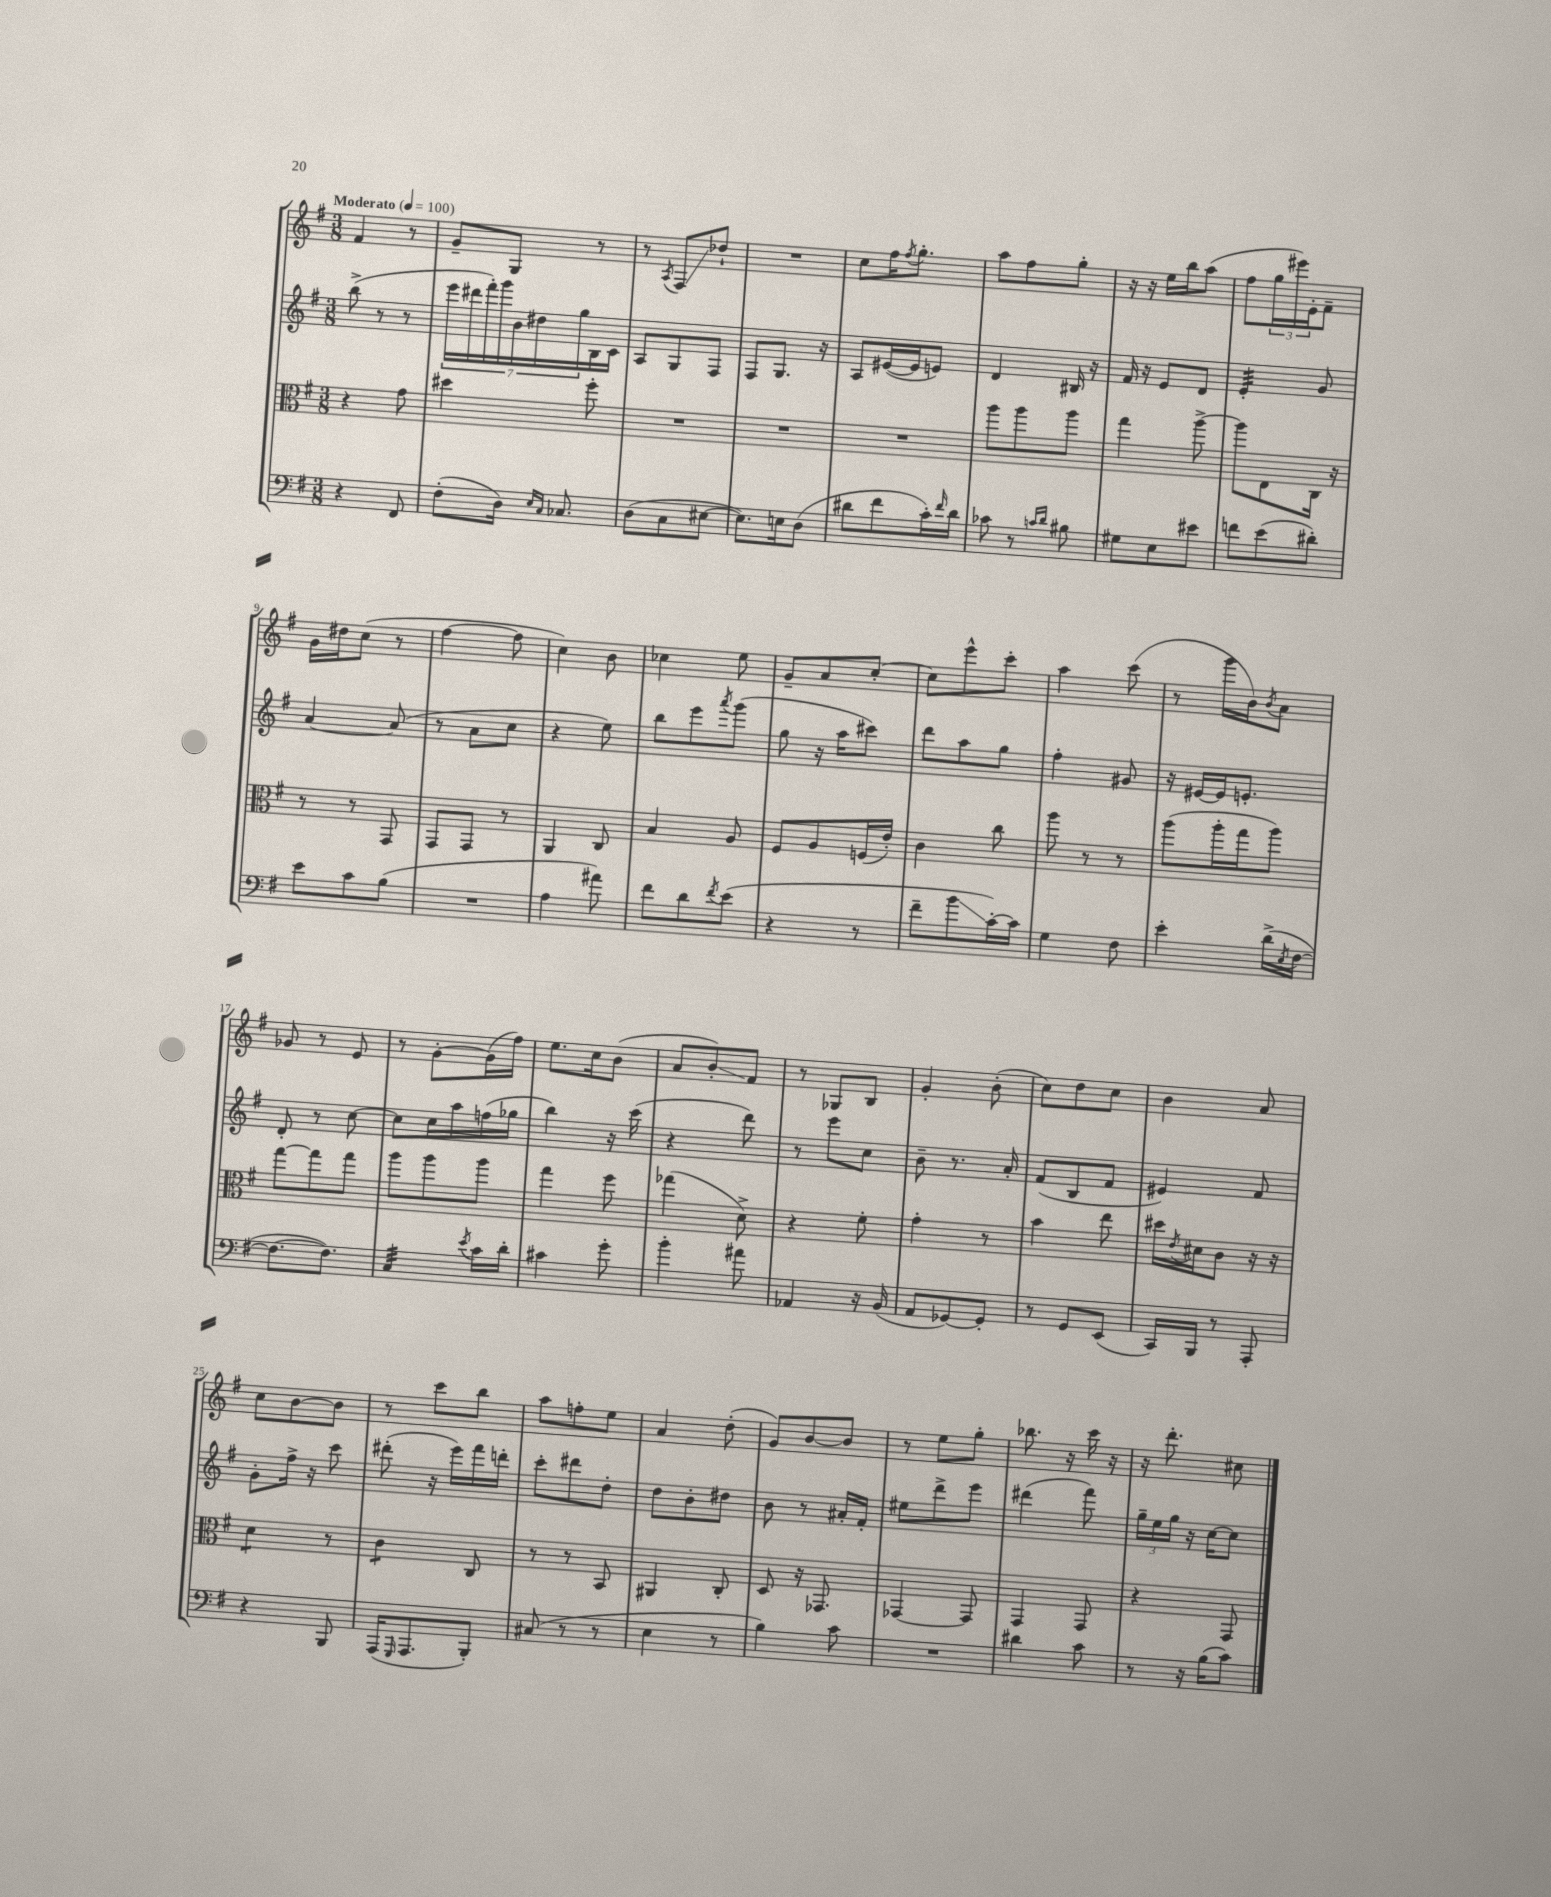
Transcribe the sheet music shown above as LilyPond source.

<<
\new StaffGroup <<
\new Staff = "s0" {
    \clef treble \key g \major \numericTimeSignature \time 3/8 \tempo "Moderato" 4 = 100
    fis'4 r8 |
    g'8-- g8 r8 |
    r8 \acciaccatura { a8 } fis8\glissando des''8-! |
    R4. |
    c''8 fis''16 \acciaccatura { fis''8 } g''8.-. |
    a''8 fis''8 g''8-. |
    r16 r16 e''16 b''16 a''8( |
    fis''8 \tuplet 3/2 { g''16 eis'''16) e'16-. } fis'8-- |
    g'16 dis''16 c''8( r8 |
    fis''4~ fis''8 |
    c''4) b'8 |
    ces''4 e''8 |
    g'8-- a'8 c''8~-. |
    c''8 e'''8-^ c'''8-. |
    a''4 c'''8( |
    r8 g'''16 b'16) \acciaccatura { b'8 } a'8 |
    ges'8 r8 e'8 |
    r8 g'8~-. g'16( fis''16) |
    e''8. c''16 b'8( |
    a'8 b'8-.\glissando) fis'8 |
    r8 ges8 b8 |
    g'4-. b'8-.( |
    c''8) d''8 c''8 |
    b'4 a'8 |
    c''8 b'8~ b'8 |
    r8 c'''8 b''8 |
    a''8 f''8-. e''8 |
    a'4 d''8-.( |
    g'8) b'8~ b'8 |
    r8 e''8 g''8-. |
    bes''8. r16 c'''16 r16 |
    r16 d'''8.-. cis''8 \bar "|." |
}
\new Staff = "s1" {
    \clef treble \key g \major \numericTimeSignature \time 3/8
    b''8->( r8 r8 |
    \tuplet 7/4 { e'''16 dis'''16 fis'''16-.) g'''16 b'16 dis''16 g''16 } b16 c'16 |
    a8 g8 fis8 |
    fis8 g8. r16 |
    a8 eis'16~( eis'16 e'8) |
    d'4 bis16 r16 |
    fis'16 r16 e'8 d'8 |
    e'4:32-. g'8 |
    a'4~ a'8( |
    r8 a'8 c''8 |
    r4 e''8) |
    b''8 e'''8 \acciaccatura { a'''8 } g'''8( |
    g''8 r16 a''16 cis'''8) |
    d'''8 a''8 g''8 |
    fis''4-. gis'8 |
    r16 eis'16~ eis'16 e'8.-. |
    d'8-. r8 c''8~ |
    c''8 c''16 a''16 f''16( ges''16 |
    b''4) r16 c'''16( |
    r4 d'''8) |
    r8 e'''8 c''8 |
    b'8-- r8. a'16-. |
    fis'8( b8 fis'8 |
    eis'4) fis'8 |
    g'8-. fis''16-> r16 c'''8 |
    dis'''8-.( r16 e'''16) fis'''16 d'''16-. |
    c'''8-. dis'''8 d''8-. |
    d''8 b'8-. dis''8 |
    b'8 r8 ais'16-. fis'16-. |
    eis''8 d'''8-> e'''8 |
    dis'''4( fis'''8) |
    \tuplet 3/2 { g''16-- e''16 g''16 } r16 c''16~ c''8 \bar "|." |
}
\new Staff = "s2" {
    \clef alto \key g \major \numericTimeSignature \time 3/8
    r4 g'8 |
    dis''4 fis''8-. |
    R4. |
    R4. |
    R4. |
    a''8 a''8 a''8 |
    g''4 a''8~-> |
    a''8 e8 c16 r16 |
    r8 r8 g,8 |
    g,8 g,8 r8 |
    a,4 c8 |
    b4 a8 |
    fis8 a8 f16( e'16-.) |
    c'4 c''8 |
    a''8 r8 r8 |
    a''8( a''16-. g''16 a''8) |
    g''8~ g''8 g''8 |
    a''8 a''8 a''8 |
    g''4 fis''8 |
    ges''4( d'8->) |
    r4 fis'8-. |
    g'4-. r8 |
    b'4 e''8 |
    dis''16 \acciaccatura { e'8 } dis'16 c'8 r16 r16 |
    d'4:8 r8 |
    c'4:8 c8 |
    r8 r8 b,8 |
    ais,4 c8-. |
    d8 r16 ges,8. |
    ges,4~ ges,8 |
    g,4 g,8 |
    r4 g,8 \bar "|." |
}
\new Staff = "s3" {
    \clef bass \key g \major \numericTimeSignature \time 3/8
    r4 fis,8 |
    fis8-.( d16) \grace { e16 c16 } ces8. |
    d8( c8 eis8~ |
    eis8.) e16 d8( |
    dis'8 fis'8 c'16-.) \grace { fis'16 } dis'16 |
    ces'8 r8 \grace { c'16 d'16 } bis8 |
    gis8 e8 eis'8 |
    f'8 e'8( dis'8-.) |
    e'8 c'8 b8( |
    R4. |
    a4 ais'8) |
    fis'8 d'8 \acciaccatura { fis'8 } e'8( |
    r4 r8 |
    fis'8-- b'8\glissando c'16~-.) c'16 |
    g4 fis8 |
    e'4-. d'16->( \acciaccatura { e8 } fis16~ |
    fis8.~ fis8.) |
    c4:32 \acciaccatura { e'8 } c'16 d'16-. |
    cis'4 g'8-. |
    b'4-. ais'8 |
    aes,4 r16 b,16( |
    a,8 ges,8~) ges,8-. |
    r8 g,8 e,8( |
    c,16) b,,16 r8 a,,8-. |
    r4 b,,8 |
    a,,16( \grace { g,,16 } a,,8. b,,8-.) |
    cis8( r8 r8 |
    e4 r8 |
    b4) c'8 |
    R4. |
    dis'4 c'8 |
    r8 r16 b16( c'8) \bar "|." |
}
>>
>>
